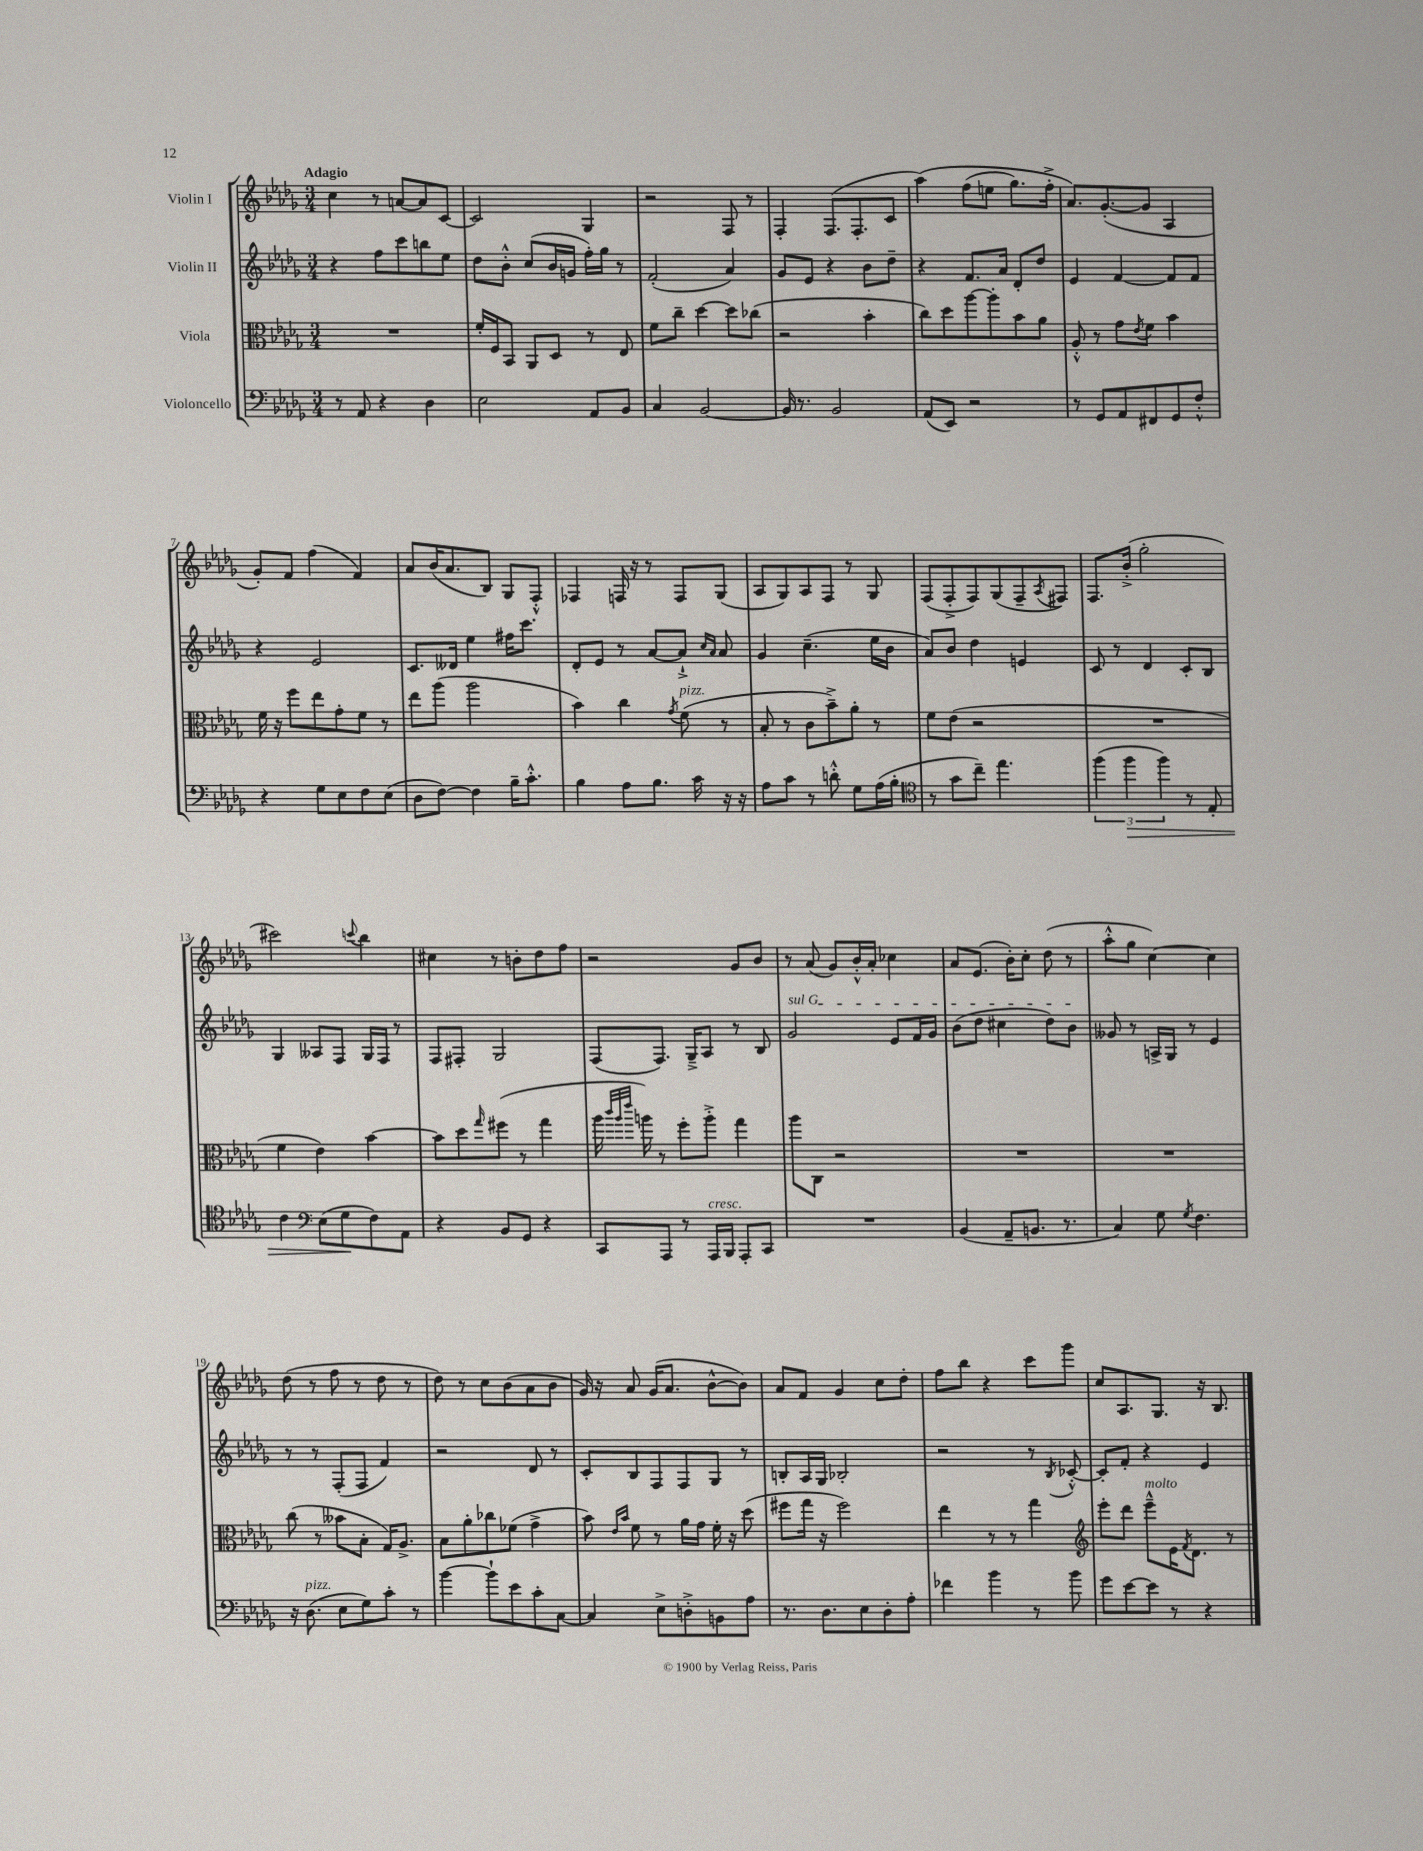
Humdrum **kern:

**kern	**kern	**kern	**kern
*staff4	*staff3	*staff2	*staff1
*clefF4	*clefC3	*clefG2	*clefG2
*k[b-e-a-d-g-]	*k[b-e-a-d-g-]	*k[b-e-a-d-g-]	*k[b-e-a-d-g-]
*M3/4	*M3/4	*M3/4	*M3/4
8r	2.r	4r	4cc
8AA-	.	.	.
4r	.	8ff	8r
.	.	8ccc	[8a
4D-	.	8bb	8a]
.	.	8ee-	[8c
=	=	=	=
2E-	16f'	8dd-	2c]
.	16F	.	.
.	8BB-	8b-'^^	.
.	8AA-	(8cc	.
.	8D-	16b-	.
.	.	16g	.
8AA-	8r	16ff')	4G-
.	.	16gg-	.
8BB-	8E-	8r	.
=	=	=	=
4C	8f	(2f'	2r
.	8cc~	.	.
[2BB-	[4dd-	.	.
.	8dd-]	4a-)	8F
.	(8cc-	.	8r
=	=	=	=
16BB-]	2r	8g-	4F'
8.r	.	.	.
.	.	8e-	.
2BB-	.	4r	(8.F
.	.	.	8.F'
.	4b-'	8b-	.
.	.	8dd-~	8c
=	=	=	=
(8AA-	8cc)	4r	&(4aa-)
8EE-)	8dd-	.	.
2r	[8aa-	8.f	(8ff
.	8aa-']	.	8ee
.	.	16a-	.
.	8b-	8d-'	8.gg-)
.	8a-	8dd-	.
.	.	.	16ff'^
=	=	=	=
8r	8A-'^^	4e-	8.a-&)
8GG-	8r	.	.
.	.	.	([8.g-'
8AA-	8g-	[4f	.
.	8qe-	.	.
8FF#	8f	.	8g-]
8GG-	4b-	8f]	4A-
8F'^^	.	8f	.
=	=	=	=
4r	16f	4r	8g-')
.	16r	.	.
.	8ff	.	8f
8G-	8ee-	2e-	(4ff
8E-	8g-'	.	.
8F	8f	.	4f)
(8E-	8r	.	.
=	=	=	=
8D-	8ee-	8.c	8a-
[8F)	(8aa-	.	(16b-
.	.	16d--	8.a-
4F]	2aa-	4ee-	.
.	.	.	8B-)
16B-~	.	16ff#	8G-
8.c'^^	.	8.ccc	.
.	.	.	8F'^^
=	=	=	=
4B-	4b-)	8d-'	4F-
.	.	8e-	.
8A-	4cc	8r	16F
.	.	.	16r
8.B-	.	[8a-	8r
.	8qg-	.	.
.	(8f	8a-`^]	8F
16c	.	.	.
.	.	16qqcc	.
.	.	16qqa-	.
16r	8r	8a-	(8G-
16r	.	.	.
=	=	=	=
8A-	8B-'	4g-	8A-
8c	8r	.	8G-)
8r	8c	(4.cc~	8A-
8d'^^	8b-~^)	.	8F
8G-	8a-'	.	8r
(16A-	8r	16ee-	8G-
16B-'	.	16b-	.
=	=	=	=
*clefC4	*	*	*
8r	8f	8a-)	(8F
8g-	(8e-	8b-	8F'^
8cc~)	2r	4dd-	8F)
4.ee-	.	.	(8G-
.	.	4e	8F~
.	.	.	8qA-
.	.	.	8F#)
=	=	=	=
(6ff	2.r	8c	8.F
.	.	8r	.
6ff	.	.	.
.	.	.	(16b-'^
.	.	4d-	2gg-'
6ff)	.	.	.
8r	.	8c'	.
8E-'	.	8B-	.
=	=	=	=
4c	4f	4G-	2ccc#)
*clefF4	*	*	*
(8E-	4e-)	8A--	.
8G-	.	8F	.
.	.	.	8qqccc
8F)	[4b-	16G-	4bb-
.	.	16F	.
8AA-	.	8r	.
=	=	=	=
4r	8b-]	8F	4cc#
.	8dd-	8F#'	.
.	16qqgg-	.	.
8BB-	(8ff#	2G-	8r
8GG-	8r	.	8b'
4r	4gg-	.	8dd-
.	.	.	8ff
=	=	=	=
8CC	16aa-	(8F	2r
.	32qqccc	.	.
.	32qqaa-	.	.
.	32qqeee-	.	.
.	16aa)	.	.
8AAA-	8r	8.F)	.
8r	8ff'	.	.
.	.	16G-~^	.
16AAA-	8aa'^	8A-	.
16BBB-	.	.	.
8AAA-'	4gg-	8r	8g-
8CC	.	8B-	8b-
=	=	=	=
2.r	8aa-	2g-	8r
.	8C	.	(8a-
.	2r	.	8g-)
.	.	.	16b-'^^
.	.	.	16a-'
.	.	8e-	4cc-
.	.	16f	.
.	.	16g-	.
=	=	=	=
(4BB-	2.r	(8b-	8a-
.	.	8dd-	(8.e-
8AA-~	.	4cc#	.
.	.	.	16b-')
8.BB	.	.	8cc'
.	.	8dd-)	(8dd-
8.r	.	.	.
.	.	8b-	8r
=	=	=	=
4C)	2.r	8g--	8aa-'^^
.	.	8r	8gg-
8G-	.	16A^	[4cc)
.	.	16G-	.
8qG-	.	.	.
4.F	.	8r	.
.	.	4e-	4cc]
=	=	=	=
16r	(8cc	8r	(8dd-
(8.D-	.	.	.
.	8r	8r	8r
8E-	8b--	(8F'	8ff
8G-)	8B-'	8F	8r
8c'	16G-)	4f)	8dd-
.	8.A-^	.	.
8r	.	.	8r
=	=	=	=
[4b-	8B-	2r	8dd-)
.	8a-'	.	8r
8b-`]	8cc-	.	8cc
8e-	(8f-	.	(8b-
8c'	4g-^	8d-	8a-
[8C	.	8r	8b-
=	=	=	=
4C]	8b-)	8c'	16g-)
.	.	.	16r
.	16qqe-	.	.
.	16qqb-	.	.
.	8f	8B-	8a-
8E-^	8r	8F	(16g-
.	.	.	8.a-
8D'^	16a-	8F	.
.	16g-	.	.
8BB	16f'	8G-	[8b-^^
.	16r	.	.
8A-	(8dd-	8r	8b-])
=	=	=	=
8.r	8ff#	8B'	8a-
.	16gg-	16A-	8f
8.D-	16r	16G-	.
.	2ff#)	2B-'	4g-
8E-	.	.	.
8D-'	.	.	8cc
8A-'	.	.	8dd-'
=	=	=	=
4f-	4ee-	2r	8ff
.	.	.	8bb-
4b-	8r	.	4r
.	8r	.	.
8r	4gg-	8r	8ccc
.	.	8qB-	.
8b-	.	[8c-'^^	8ggg-
=	=	=	=
*	*clefG2	*	*
8g-	8eee-'	8c-']	8cc
[8e-	8ddd-	8f'	8.A-
8e-]	8eee-~^^	4r	.
.	.	.	8.G-
8r	16e-	.	.
.	8qf	.	.
.	8.d-	.	.
4r	.	4e-	16r
.	.	.	8.B-
.	8r	.	.
==	==	==	==
*-	*-	*-	*-
